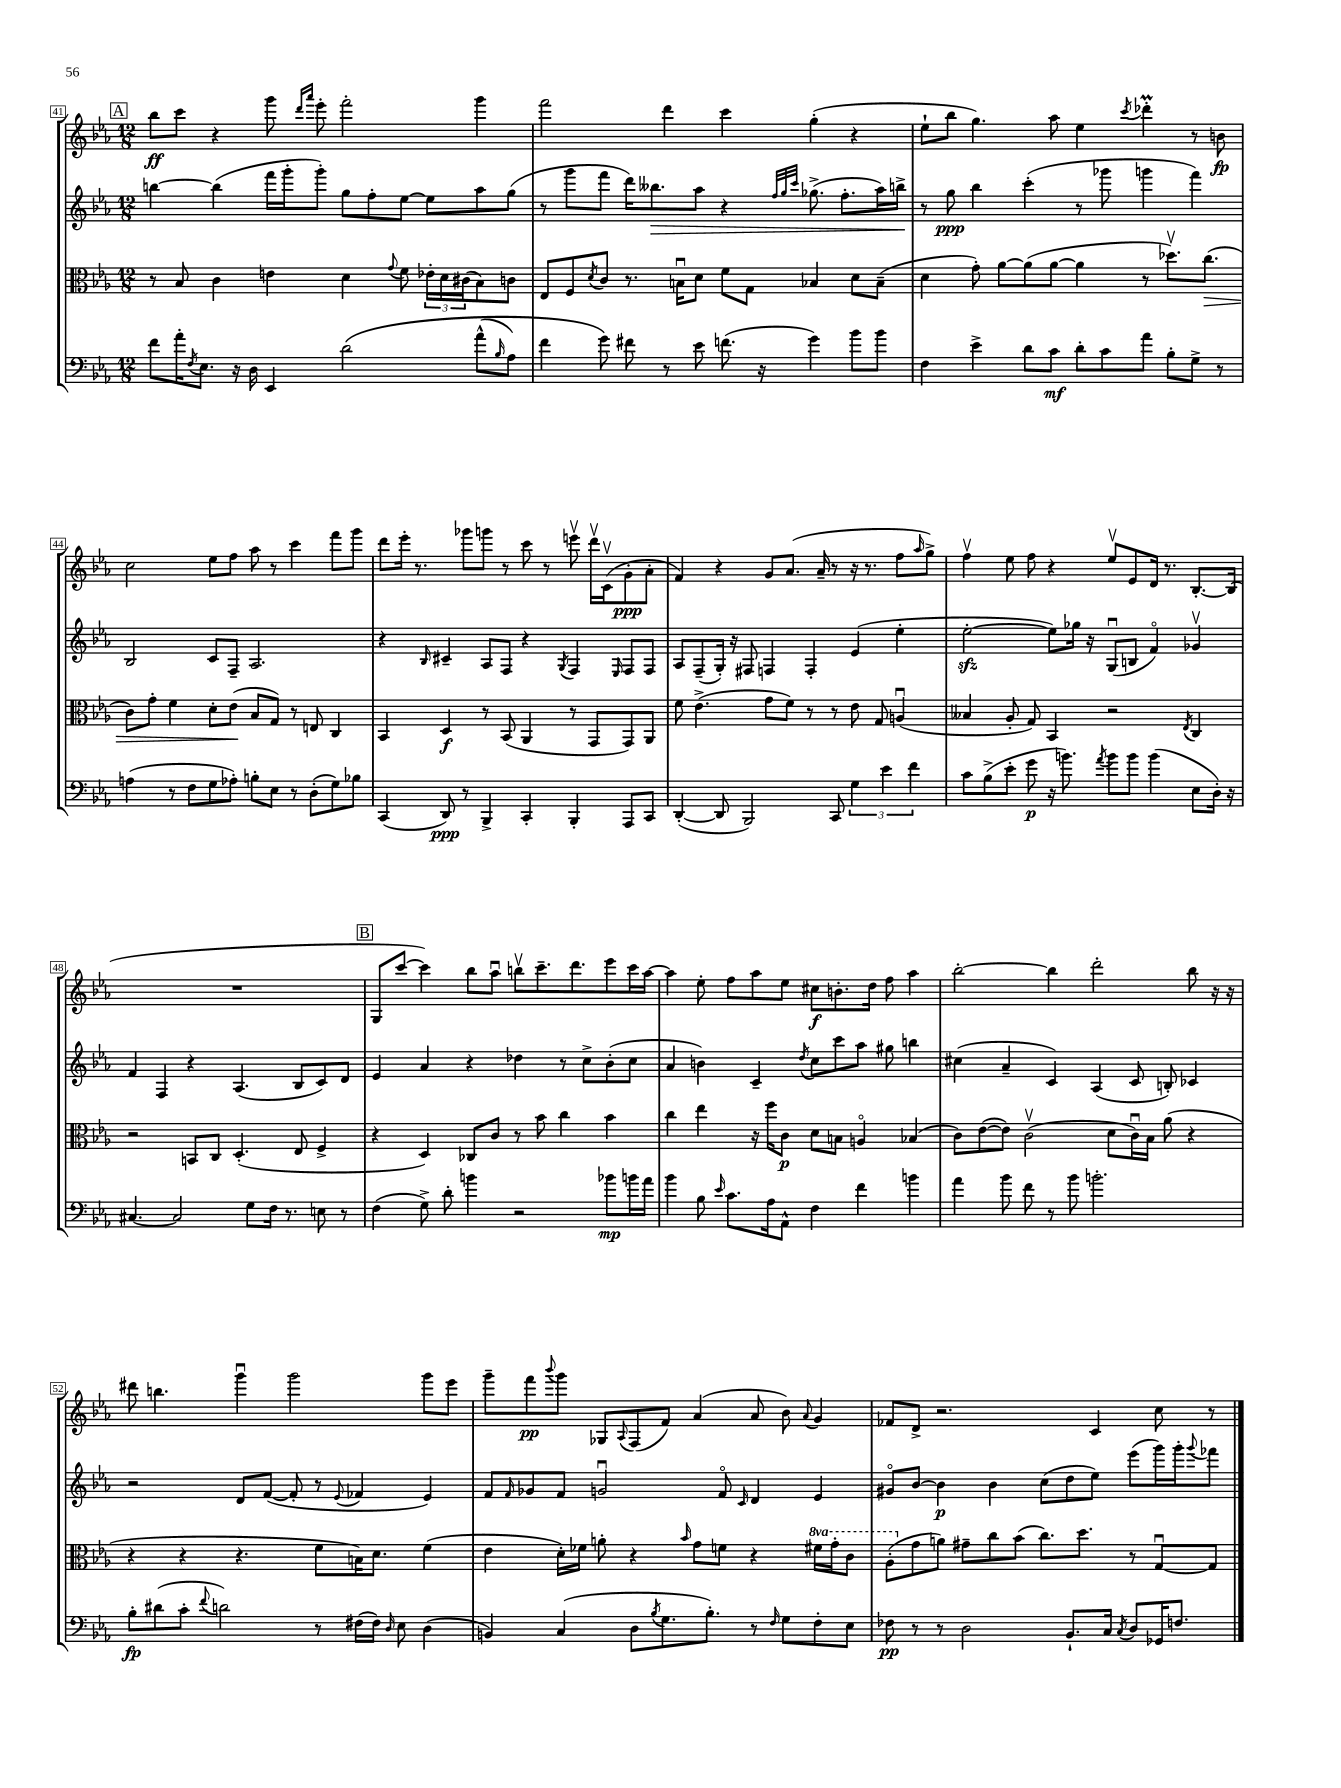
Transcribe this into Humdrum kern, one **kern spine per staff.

**kern	**kern	**kern	**kern
*staff4	*staff3	*staff2	*staff1
*clefF4	*clefC3	*clefG2	*clefG2
*k[b-e-a-]	*k[b-e-a-]	*k[b-e-a-]	*k[b-e-a-]
*M12/8	*M12/8	*M12/8	*M12/8
8f	8r	[4bb	8bb-
16a-'	8B-	.	8ccc
8qF	.	.	.
8.E-	.	.	.
.	4c	(4bb]	4r
16r	.	.	.
16D	.	.	.
4EE-	4e	16fff	8ggg
.	.	16ggg'	.
.	.	.	16qqddd
.	.	.	16qqaaa-
.	.	8ggg')	8eee-'
&(2d	4d	8gg	2fff'
.	.	8ff'	.
.	8qqg	.	.
.	8f	[8ee-	.
.	24e-'	8ee-]	.
.	24d	.	.
.	(24c#	.	.
(8a-^^	8B-)	8aa-	4ggg
16qqB-	.	.	.
8A-)	8c	(8gg	.
=	=	=	=
4f	8E-	8r	2fff
.	8F	8ggg	.
.	8qd	.	.
8g&)	8c	8fff	.
8f#	8.r	16ddd)	.
.	.	8.bb--	.
8r	.	.	4ddd
.	16Bu	.	.
8e-	8d	8aa-	.
(8.f	8f	4r	4ccc
.	8G	.	.
16r	.	.	.
.	.	32qqff	.
.	.	32qqgg	.
.	.	32qqccc	.
4g)	4B-	(8.gg-^	(4gg'
.	.	8.ff'	.
8b-	8d	.	4r
8b-	(8B-~	16aa-)	.
.	.	16bb^	.
=	=	=	=
4F	4d	8r	8ee-`
.	.	8gg	8bb-
4e-^	8g')	4bb-	4.gg)
.	[8a-	.	.
8d	(8a-]	(4ccc'	.
8c	[8a-	.	8aa-
8d'	4a-]	8r	4ee-
8c	.	8ggg-	.
.	.	.	8qccc
8a-	8r	4ggg	4ddd-'
8B-'	8.dd-v)	.	.
8G^	.	4fff)	8r
.	(8.cc	.	.
8r	.	.	8b
=	=	=	=
(4A	8c)	2B-	2cc
.	8g'	.	.
8r	4f	.	.
8F	.	.	.
8G	8d'	8c	8ee-
8A-')	(8e-	8F~	8ff
8B'	8B-	2.A-	8aa-
8E-	8G)	.	8r
8r	8r	.	4ccc
(8D'	8E	.	.
8G)	4C	.	8fff
8B-	.	.	8ggg
=	=	=	=
(4CC	4BB-	4r	8ddd
.	.	.	16eee-'
.	.	.	8.r
.	.	16qqB-	.
8DD)	4D	4c#~	.
8r	.	.	8ggg-
4BBB-^	8r	8A-	8ggg
.	(8BB-	8F	8r
4CC'	4AA-	4r	8ccc
.	.	.	8r
.	.	8qG	.
4BBB-'	8r	4F	8eeev
.	8GG	.	16dddv
.	.	.	(16cv
.	.	16qqE-	.
8AAA-	8GG)	8F	8g'
8CC	8AA-	8F	8a-'
=	=	=	=
([4DD'	8f	8A-	4f)
.	(4.e-^	(8F~	.
8DD]	.	16G')	4r
.	.	16r	.
2BBB-)	.	8F#	.
.	8g	4F	8g
.	8f)	.	(8.a-
.	8r	4F'	.
.	.	.	16a-~
8CC	8r	.	8r
6G	8e-	(4e-	16r
.	.	.	8.r
.	8G	.	.
6e-	.	.	.
.	(4Au	4ee-'	8ff
6f	.	.	.
.	.	.	16qqaa-
.	.	.	8gg^)
=	=	=	=
8c	4B--	[2ee-'	4ffv
(8B-^	.	.	.
8e-'	8A-'	.	8ee-
8g	8G)	.	8ff
16r	4BB-	8ee-])	4r
8.b)	.	.	.
.	.	16gg-	.
.	.	16r	.
8qa-	.	.	.
8b	2r	(8Gu	8ee-v
8b	.	8B	8e-
(4b	.	4fo)	16d
.	.	.	8.r
.	8qE-	.	.
8E-	4C	4g-v	[8.B-'
16D')	.	.	.
16r	.	.	(16B-]
=	=	=	=
[4.C#	2r	4f	1.r
.	.	4F	.
2C#]	.	.	.
.	8BB	4r	.
.	8C	.	.
.	(4.D'	(4.A-	.
8G	.	.	.
16F	.	.	.
8.r	.	.	.
.	8E-	8B-	.
8E	4F^	8c)	.
8r	.	8d	.
=	=	=	=
(4F	4r	4e-	8G
.	.	.	[8ccc
8G^)	4D)	4a-	4ccc])
8d'	.	.	.
4b	8C-	4r	8bb-
.	8c	.	8aa-u
2r	8r	4dd-	8bbv
.	8b-	.	8.ccc~
.	4cc	8r	.
.	.	.	8.ddd
.	.	8cc^	.
8b-	4b-	(8b-'	8eee-
16b	.	8cc	16ccc
16a-	.	.	[16aa-
=	=	=	=
4b-	4cc	4a-	4aa-]
8B-	4ee-	4b)	8ee-'
16qqe-	.	.	.
8.c	.	.	8ff
.	16r	4c~	8aa-
16A-	16ff	.	.
8AA-^^	8c	.	8ee-
.	.	8qdd	.
4F	8d	8cc	8cc#
.	8B	8ccc	8.b'
4f	4Ao	8aa-	.
.	.	.	16dd
.	.	8gg#	8ff
4b	(4B-	4bb	4aa-
=	=	=	=
4a-	8c)	(4cc#	[2bb-'
.	([8e-	.	.
8b-	8e-])	4a-~	.
8f	(2cv	.	.
8r	.	4c)	4bb-]
8b-	.	.	.
2.b'	.	(4A-	2ddd'
.	8d	.	.
.	16cu)	8c	.
.	16B-	.	.
.	(8a-	8B')	.
.	4r	4c-	8bb-
.	.	.	16r
.	.	.	16r
=	=	=	=
8B-'	4r	2r	8ddd#
(8d#	.	.	4.bb
8c'	4r	.	.
8qqf	.	.	.
2d)	.	.	.
.	4.r	8d	4gggu
.	.	([8f	.
.	.	8f']	2ggg
8r	8f	8r	.
.	.	8qqe-	.
(16F#	16B)	4f-	.
16F#)	8.d	.	.
16qqD	.	.	.
8E-	.	.	.
(4D	(4f	4e-)	8ggg
.	.	.	8eee-
=	=	=	=
4BB)	4e-	8f	8ggg~
.	.	16qqf	.
.	.	8g-	8fff
.	.	.	8qqbbb-
(4C	16d')	8f	8ggg
.	16f-	.	.
.	8a'	2gu	8G-
.	.	.	8qqA-
8D	4r	.	(8F
8qB-	.	.	.
8.G	.	.	8f)
.	16qqb-	.	.
.	8g	.	(4a-
8.B-')	.	.	.
.	8f	8fo	.
.	.	16qqc	.
8r	4r	4d	8a-
16qqF	.	.	.
8G	.	.	8b-)
.	.	.	8qqa-
8F'	16ff#	4e-	4g
.	16gg'	.	.
8E-	8cc	.	.
=	=	=	=
8F-	(8a-'	8g#o	8f-
8r	8g	[8b-	8d^
8r	8a)	4b-]	2.r
2D	8g#~	.	.
.	8cc	4b-	.
.	(8b-	.	.
.	8.cc)	(8cc	.
8.BB-`	.	8dd	.
.	8.dd	.	.
.	.	8ee-)	4c
16C	.	.	.
8qC	.	.	.
8D	8r	(8eee-	.
16GG-	[8Gu	16ggg)	8cc
8.F	.	16ggg'	.
.	.	8qqggg	.
.	8G]	8fff-	8r
==	==	==	==
*-	*-	*-	*-
